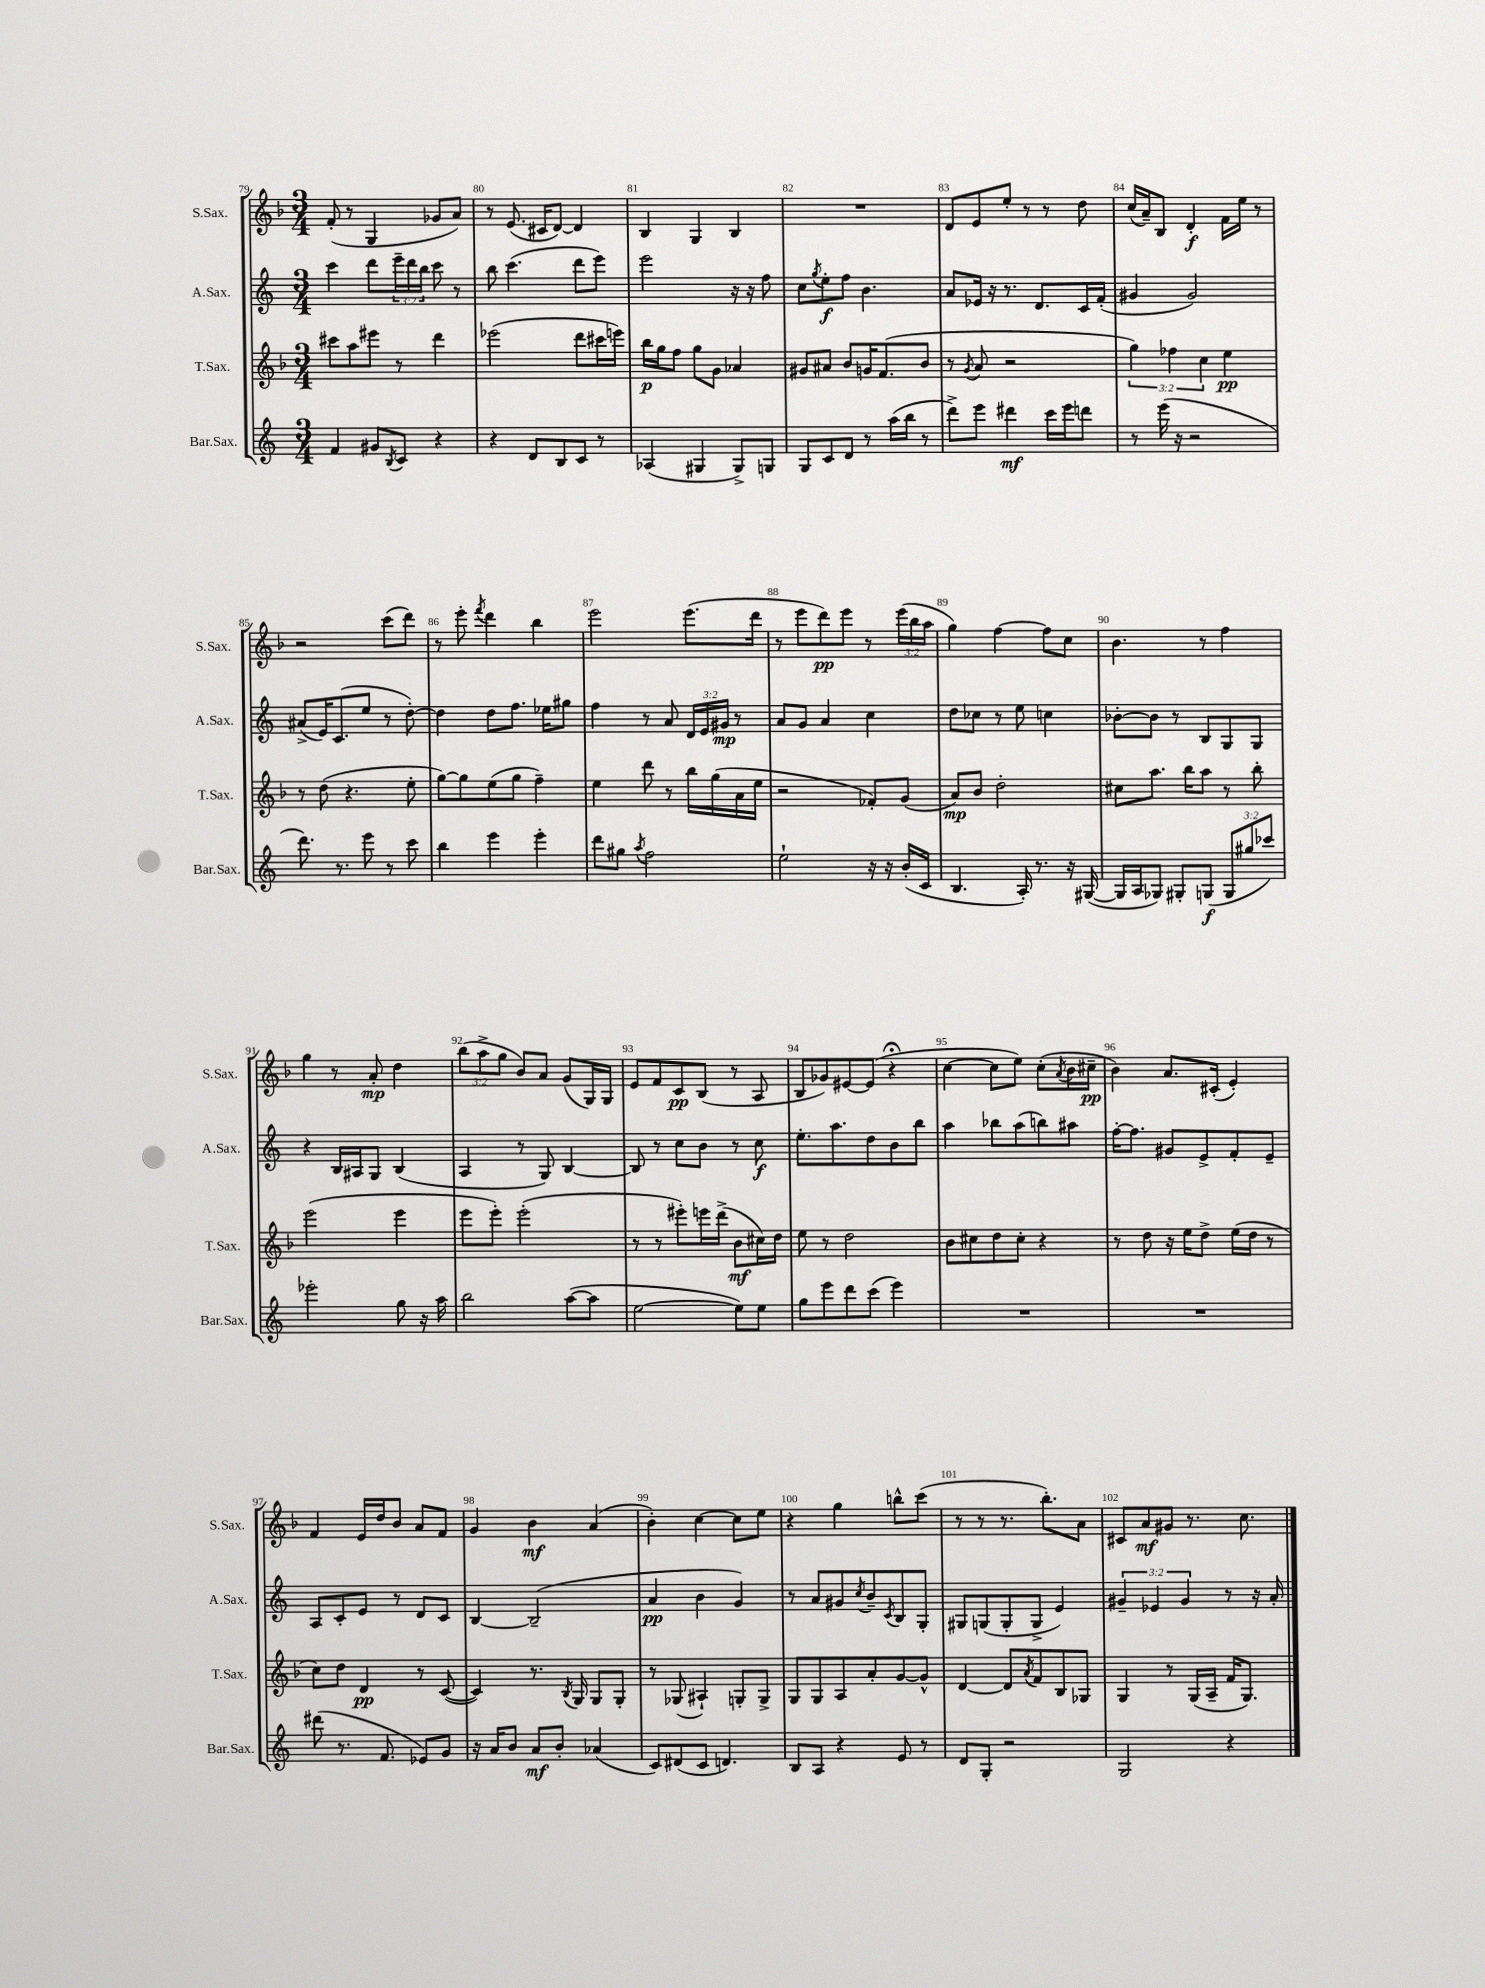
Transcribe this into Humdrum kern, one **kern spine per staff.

**kern	**kern	**kern	**kern
*staff4	*staff3	*staff2	*staff1
*clefG2	*clefG2	*clefG2	*clefG2
*k[]	*k[b-]	*k[]	*k[b-]
*M3/4	*M3/4	*M3/4	*M3/4
4f/	8ccc#\L	4ccc\	(8f'/
.	8aa\	.	8r
8g#/L	8eee#\J	8ddd\L	4G/
8qB/	.	.	.
8c/J	8r	24eee~\L	.
.	.	24ddd\	.
.	.	24bb\JJ	.
4r	4ddd\	8ccc\	8g-/L
.	.	8r	8a/J)
=	=	=	=
4r	(2eee-\	8bb\	8r
.	.	(4.ccc\	(8.e/
8d/L	.	.	.
.	.	.	16c#/LK
8B/	.	.	[8d/J)
8c/J	8ddd\L	8ddd\L	4d/]
8r	16ccc#\L	8eee\J)	.
.	16eee\JJ)	.	.
=	=	=	=
(4A-/	16bb-\LL	2eee\	4B-/
.	16gg\J	.	.
.	8ff\J	.	.
4G#/	8gg\L	.	4G/
.	8g\J	.	.
8G#^/L)	4a-/	16r	4B-/
.	.	16r	.
8G/J	.	8ff\	.
=	=	=	=
8G/L	8g#/L	8cc\L	2.r
.	.	8qgg/	.
8c/	8a#/J	8ee'\	.
8d/J	8b-/L	8ff\J	.
8r	16g/K	4.b\	.
.	(8.f/	.	.
(16aa\LL	.	.	.
16bb\JJ	.	.	.
8r	8b-/J	.	.
=	=	=	=
8ddd^\L)	8r	8a/L	8d/L
.	8qg/	.	.
8eee\J	8a/	16e-/Jk	8e/
.	.	16r	.
4ddd#\	2r	8.r	8ee'/J
.	.	.	8r
.	.	8.d/L	.
16ccc\LL	.	.	8r
16eee\J	.	.	.
8ddd\J	.	16c/L	8dd\
.	.	(16f'/JJ	.
=	=	=	=
8r	6gg\)	4g#/	(16cc/LL
.	.	.	16a~/J)
(16eee\	.	.	8B-/J
.	6ff-\	.	.
16r	.	.	.
2r	.	2g#/)	4d'/
.	6cc\	.	.
.	4ee\	.	16f\LL
.	.	.	16ee\JJ
.	.	.	8r
=	=	=	=
8.ddd\)	8r	(8a#^/L	2r
.	(8dd\	16e/K)	.
8.r	.	(8.c/	.
.	4.r	.	.
8eee\	.	8ee/J	.
8r	.	8r	(8ccc\L
8ccc\	8ee'\	[8dd'\)	8ddd\J)
=	=	=	=
4bb\	[8gg\L)	4dd\]	8r
.	8gg\]	.	8eee'\
.	.	.	8qfff/
4eee\	(8ee\	8dd\L	4ddd\
.	8gg\J	8.ff\J	.
4eee'\	4ff~\)	.	4bb-\
.	.	16ee-\LK	.
.	.	8gg#\J	.
=	=	=	=
8ddd\L	4ee\	4ff\	2eee\
8gg#\J	.	.	.
8qaa/	.	.	.
2ff\	8ddd\	8r	.
.	8r	8a/	.
.	16bb-\LL	24d/LL	(8.eee\L
.	.	24e/	.
.	(16gg\	.	.
.	.	24g#/JJ	.
.	16a\	8r	.
.	16ee\JJ	.	16ddd\Jk
=	=	=	=
2ee`\	2r	8a/L	8r
.	.	8g/J	8eee\L
.	.	4a/	8ddd\)
.	.	.	8eee\J
16r	8f-'/L)	4cc\	8r
16r	.	.	.
(16b'/LL	(8g/J	.	(24eee\LL
.	.	.	24bb-\
16c/JJ	.	.	.
.	.	.	24aa\JJ
=	=	=	=
4.B/	8a/L)	8dd\L	4gg\)
.	8b-/J	8cc-\J	.
.	2dd'\	8r	[4ff\
16A'/)	.	8ee\	.
8.r	.	.	.
.	.	4cc\	8ff\]L
16r	.	.	8cc\J
([16G#/	.	.	.
=	=	=	=
16G#/]LL	8cc#\L	[8b-'\L	4.b-\
16A/J	.	.	.
8G-/J)	8.aa\J	8b-\]J	.
8G#'/L	.	8r	.
.	16bb-\LK	.	.
(8G/J	8aa\J	8B/L	8r
12G/L	8r	8G/	4ff\
12gg#/	.	.	.
.	8bb-'\	8G/J	.
12ccc-/J)	.	.	.
=	=	=	=
2eee-'\	(2eee\	4r	4gg\
.	.	16B/LL	8r
.	.	16A#/J	.
.	.	8G/J	8a'/
8gg\	4eee\	(4B/	4dd\
16r	.	.	.
16aa\	.	.	.
=	=	=	=
2bb\	8eee\L	4A/	(12bb-\L
.	.	.	12aa^\
.	8eee'\J)	.	.
.	.	.	12gg\J
.	(2eee'\	8r	8b-/L)
.	.	8G/)	8a/J
([8aa\L	.	[4B/	(8g/L
8aa\]J	.	.	16G/L)
.	.	.	16G/JJ
=	=	=	=
[2ee\	8r	8B/]	8e/L
.	8r	8r	8f/
.	8eee#'\L)	8cc\L	8c/
.	16eee\L	8b\J	(8B-/J
.	(16ddd^\JJ	.	.
8ee\]L)	8b-\L	8r	8r
8ee\J	16cc#\L)	8cc\	8A/
.	16dd\JJ	.	.
=	=	=	=
8gg\L	8ee\	8.ee'\L	8B-/L
8eee\	8r	.	8g-/)
.	.	8.aa\	.
8ddd\	2dd\	.	[8e#/
(8ccc\J	.	8dd\	(8e#/]J
4eee\)	.	8b\	4r;
.	.	8bb\J	.
=	=	=	=
2.r	8b-\L	4aa\	[4cc\
.	8cc#\	.	.
.	8dd\	8bb-\L	8cc\]L
.	8cc#'\J	(8aa\	8ee\J)
.	4r	8bb\)	(8cc'\L
.	.	.	8qa/
.	.	8aa#\J	16b-\L
.	.	.	16cc#~\JJ
=	=	=	=
2.r	8r	[16ff'\LK	4b-\)
.	.	8.ff\]J	.
.	8dd\	.	.
.	16r	8g#/L	8.a/L
.	16ee\LK	.	.
.	8dd^\J	8e^/	.
.	.	.	(16c#'/Jk
.	(16ee\LL	8f'/	4e'/)
.	16dd\JJ	.	.
.	8r	8e~/J	.
=	=	=	=
(8ddd#\	8cc\L)	8A/L	4f/
8.r	8dd\J	8c'/	.
.	4d/	8e/J	16e/LL
8.f/	.	.	16dd/J
.	.	8r	8b-/J
8e-/L)	8r	8d/L	8a/L
8g/J	([8c/	8c/J	8f/J
=	=	=	=
16r	4c/])	[4B/	4g/
16a/LK	.	.	.
8b/J	.	.	.
8a/L	8.r	(2B~/]	4b-\
8b'/J	.	.	.
.	8qB-/	.	.
.	16G/	.	.
(4a-/	8G/L	.	(4a/
.	8G'/J	.	.
=	=	=	=
8c/L)	8r	4a/	4b-'\)
(8d#/	(8G-/	.	.
8c/J	4A#`/)	4b\	[4cc\
4.d/)	.	.	.
.	8G'/L	4g/)	8cc\]L
.	8G^/J	.	8ee\J
=	=	=	=
8B/L	8G/L	8r	4r
8A/J	8G/	8a/L	.
4r	8A/	8g#/	4gg\
.	.	8qcc/	.
.	8a'/	8b~/	.
.	.	8qc/	.
8e/	[8g/	8B/	8bb^^\L
8r	8g^^/]J	8G'/J	(8ccc\J
=	=	=	=
8d/L	[4d/	8G#/L	8r
8G'/J	.	(8G/	8r
2r	8d/]L	8G'/	8.r
.	8qa/	.	.
.	8f/	8G^/J	.
.	.	.	8.bb-'\L)
.	8B-/	4e/)	.
.	8G-/J	.	8a\J
=	=	=	=
2G/	4G/	6g#~/	8c#/L
.	.	.	8a/
.	.	6e-/	.
.	8r	.	8g#/J
.	.	6g#/	.
.	(16G/LL	.	8.r
.	16A~/JJ	.	.
4r	16f/LK	8r	.
.	8.G/J)	.	8.cc\
.	.	16r	.
.	.	16a'/	.
==	==	==	==
*-	*-	*-	*-
